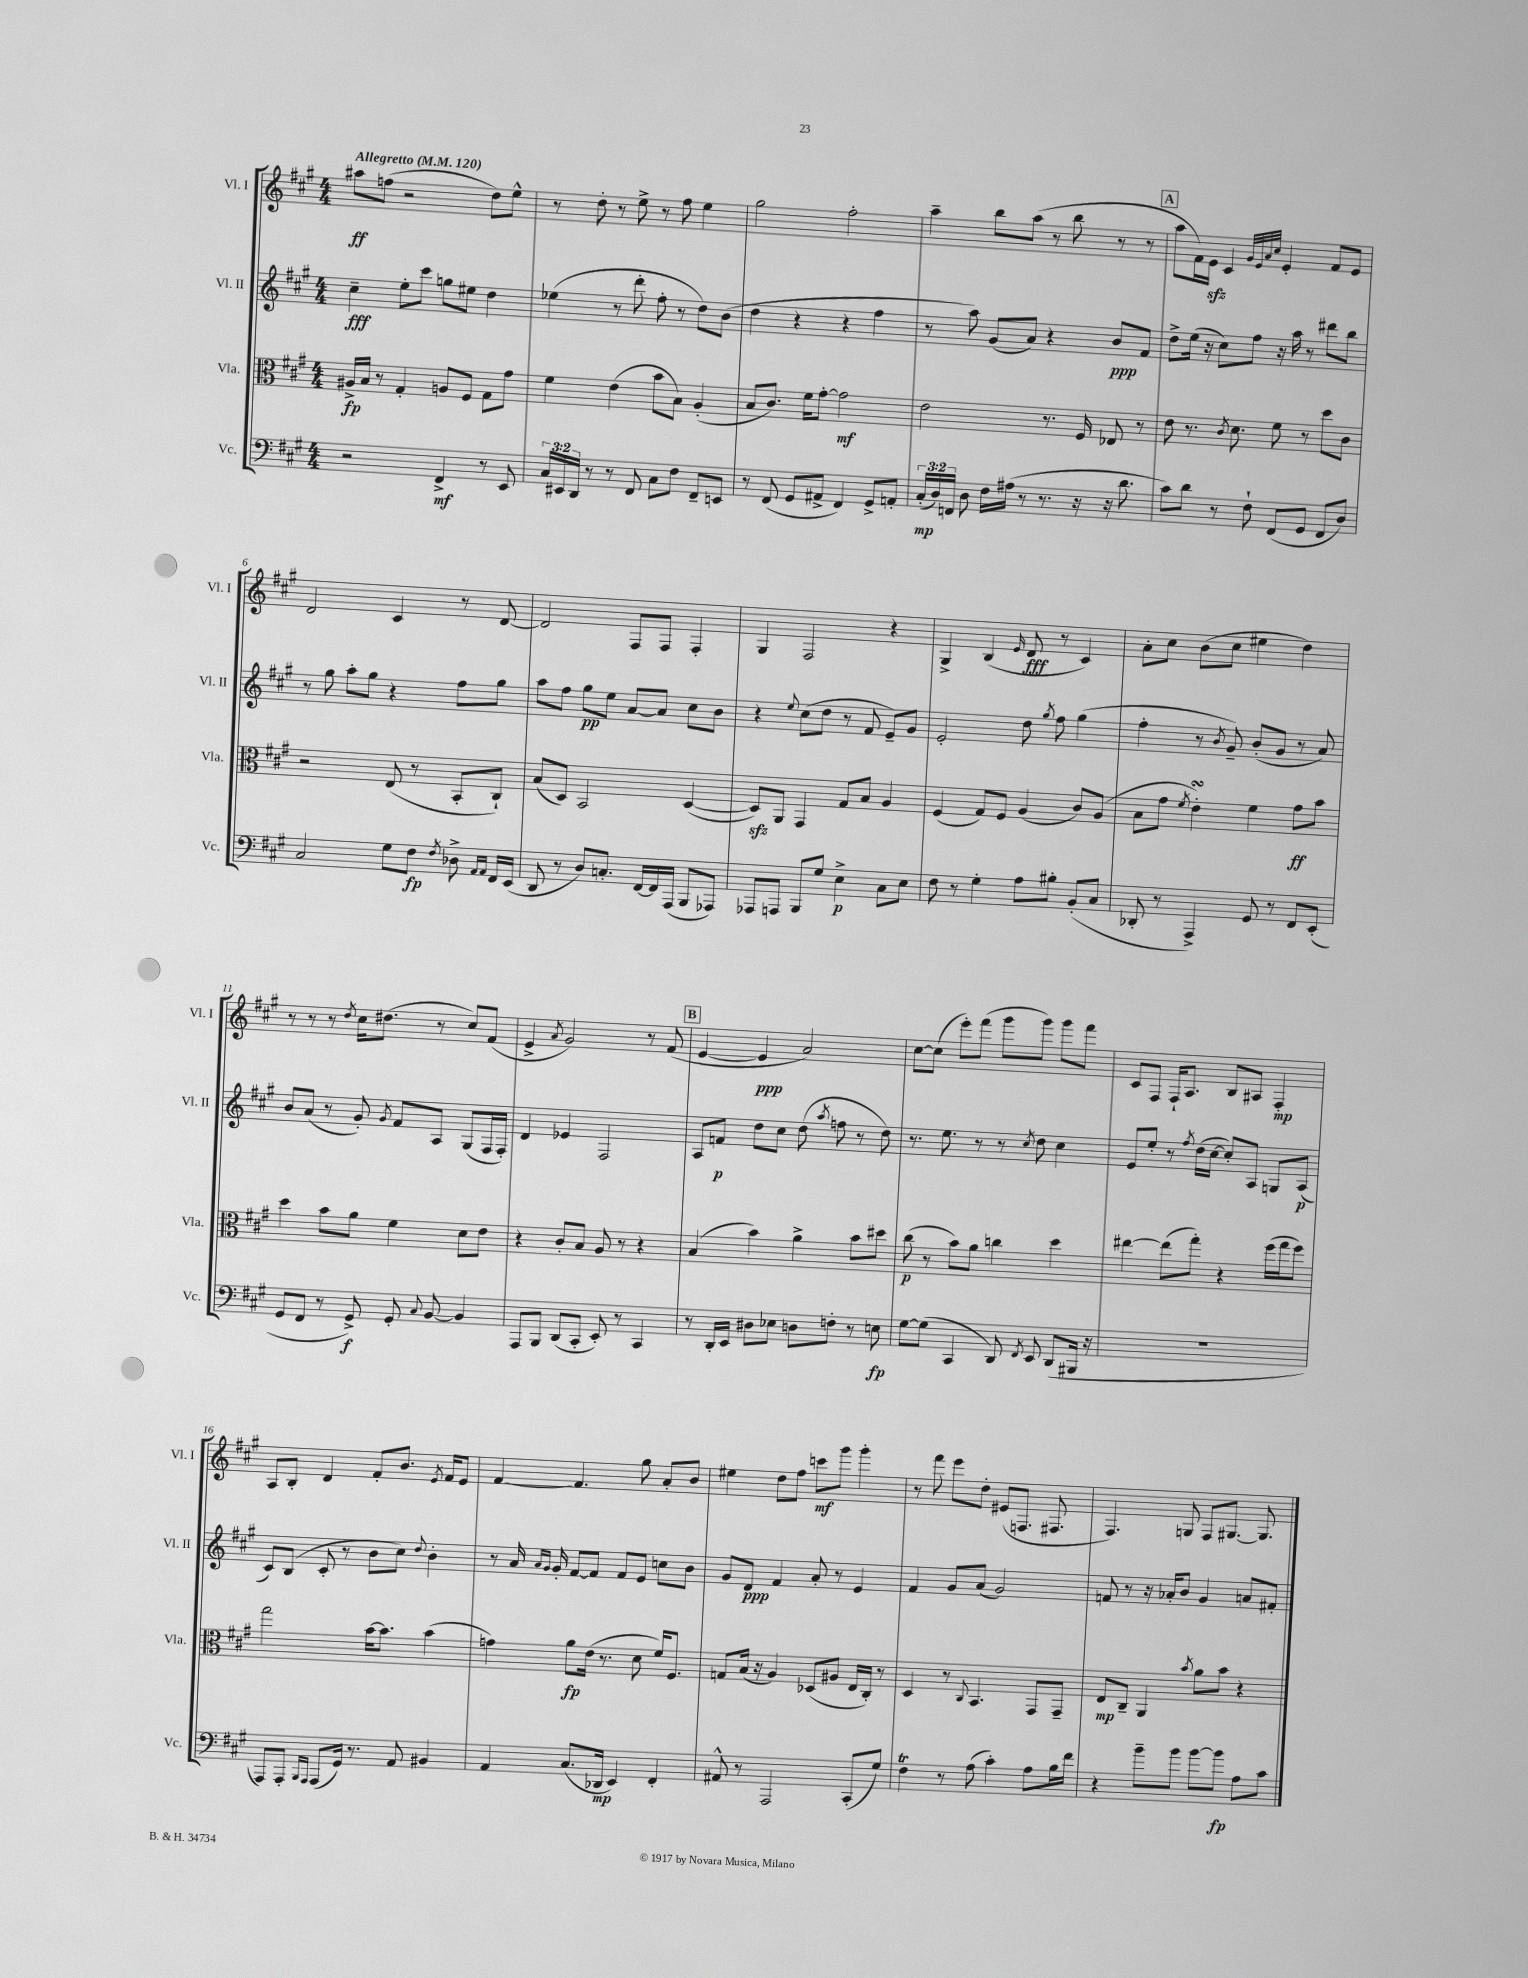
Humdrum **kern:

**kern	**kern	**kern	**kern
*staff4	*staff3	*staff2	*staff1
*clefF4	*clefC3	*clefG2	*clefG2
*k[f#c#g#]	*k[f#c#g#]	*k[f#c#g#]	*k[f#c#g#]
*M4/4	*M4/4	*M4/4	*M4/4
*MM120	*MM120	*MM120	*MM120
2r	16A#^	4cc#~	8aa#
.	16B	.	.
.	8r	.	(8ff
.	4G#'	8ee'	2r
.	.	8ccc#	.
4FF#^	8A	8gg	.
.	8F#	8ee#	.
8r	8G#	4dd	8dd)
8EE	8g#	.	8ee^^
=	=	=	=
24C#	4f#	(4ee-	8r
24EE#	.	.	.
24DD	.	.	.
8r	.	.	8dd'
8r	(4e	8r	8r
8FF#	.	8ddd'	8ee^
8C#	8b	8ff#'	8r
8F#	8B)	8r	8ff#
8FF#~	(4A'	8dd)	4ee
8EE	.	(8b	.
=	=	=	=
8r	8B	4dd	2gg#
(8FF#	8.c#)	.	.
8GG#	.	4r	.
.	16f#	.	.
8AA#^	[8g#'	.	.
4FF#)	2g#]	4r	2ff#'
8GG#^	.	4ff#	.
8AA'	.	.	.
=	=	=	=
(24C#'	2e	8r	4aa~
24D)	.	.	.
24FF	.	.	.
8D	.	8aa)	.
16F#	.	(8g#	8bb
(16A#	.	.	.
8r	.	8a)	(8aa
8.r	8.r	4r	8r
.	.	.	8bb
16r	16F#	.	.
16r	8E-	8b	8r
8.d	.	.	.
.	8r	8f#	8r
=	=	=	=
8c#)	8e	8dd^	8aa
8d	8.r	(16ee	16f#)
.	.	16r	16e
8r	.	8cc#)	4c#
.	8qc#	.	.
.	8.d	.	.
8F#`	.	8ff#	.
.	.	.	32qqg#
.	.	.	32qqe
.	.	.	32qqa
.	.	.	32qqcc#
(8FF#	8f#	16r	4e'
.	.	16aa	.
8GG#	8r	8r	.
8FF#	8dd	8ddd#	8f#
8D)	8c#	8bb	8e
=	=	=	=
2C#	2r	8r	2d
.	.	8gg#	.
.	.	8aa'	.
.	.	8gg#	.
8G#	(8E	4r	4c#
8F#	8r	.	.
8qF#	.	.	.
8D-^	8BB'	8ff#	8r
16qqAA	.	.	.
16qqAA	.	.	.
16FF#	8C#`)	8gg#	[8d
(16EE	.	.	.
=	=	=	=
8DD	(8B	8aa	2d]
8r	8D)	8ff#	.
8D)	2BB	8gg#	.
8.C'	.	8ee	.
.	.	[8a	8F#
[16FF#	.	.	.
16FF#]	.	8a]	8F#
(16AAA	.	.	.
8BBB	([4D	8cc#	4F#'
8AAA-)	.	8b	.
=	=	=	=
8AAA-	8D])	4r	4G#
8AAA	8AA	.	.
.	.	8qqee	.
8BBB	4GG#	(8cc#	2F#
8G#	.	8dd	.
4E^	8G#	8r	.
.	8B	8f#	.
8C#	4A	8e~)	4r
8E	.	8g#	.
=	=	=	=
8F#	(4F#	2e'	4G#^
8r	.	.	.
4G#'	8G#)	.	(4B
.	8F#	.	.
.	.	.	16qqe
8A	(4A	8dd	8d
.	.	8qgg#	.
8B#'	.	8ff#	8r
(8BB'	8c#)	(4gg#	4c#)
8C#	(8A	.	.
=	=	=	=
8DD-'	8B	4ff#'	8a'
8r	8g#	.	8cc#
.	8qf#	.	.
4AAA^)	4e')	8r	(8b
.	.	8qb	.
.	.	8g#~)	8cc#
8GG#	4f#	(8b'	4ee#
8r	.	8g#	.
8FF#	8g#	8r	4dd)
(8EE'	8b	8a)	.
=	=	=	=
8GG#	4dd	8b	8r
8FF#	.	(8a	8r
8r	8b	8r	8r
.	.	.	8qdd
8GG#^)	8a	8g#')	16cc#
.	.	.	(8.dd#
.	.	8qg#	.
8GG#'	4f#	8f#	.
8qqC#	.	.	.
[8BB	.	8A	8r
4BB]	8d	(8G#	8cc#)
.	8e	16F#	(8f#
.	.	16F#')	.
=	=	=	=
8AAA	4r	4d	4e^
8BBB	.	.	.
.	.	.	8qa
(8DD	8c#'	4e-	2g#)
8CC#'	8B	.	.
8EE')	8A	2F#	.
8r	8r	.	.
4CC#	4r	.	8r
.	.	.	(8f#
=	=	=	=
8r	(4B	8A	[4e
16DD'	.	8f	.
16EE	.	.	.
8D#	4b)	8dd	4e]
8E-	.	8cc#	.
8D	4a^	(8dd	2a)
.	.	8qaa	.
8F'	.	8ff	.
8r	8b	8r	.
8E	8dd#	8dd)	.
=	=	=	=
[8G#	(8cc#	8.r	[8cc#
(8G#]	8r	.	(8cc#]
.	.	8.ee	.
4CC#	8b)	.	8eee')
.	8a	8r	(8fff#
8DD)	4cc	8r	8ggg#
8qFF#	.	8qcc#	.
8EE	.	8dd	8ggg#)
(8DD	4dd	4cc#	8ggg#
16BBB#	.	.	8fff#
16r	.	.	.
=	=	=	=
1r	[4ee#	8e	8c#
.	.	8ee'	8F#
.	(8ee#]	8r	16F#`
.	.	.	8.A
.	.	8qff#	.
.	8gg#')	(16dd	.
.	.	[16cc#	.
.	4r	8cc#'])	8B
.	.	8A	8A#
.	(16ff#	8G	4F#'
.	16gg#	.	.
.	8ff#)	(8A	.
=	=	=	=
8AAA)	2gg#	8c#)	8A
8AAA'	.	(8B	8B'
16qqBBB	.	.	.
16qqAAA	.	.	.
(8AAA	.	8c#'	4d
16GG#)	.	8r	.
8.r	.	.	.
.	[16b	8b	8f#'
.	8.b]	.	.
8AA	.	8cc#)	8.b
.	.	8qqdd	.
4BB#	(4b	4b'	.
.	.	.	8qe
.	.	.	16f#
.	.	.	8e
=	=	=	=
4AA	4g)	8r	[4f#
.	.	16a	.
.	.	16qqa	.
.	.	16qqg#	.
.	.	16g#'	.
(8.C#	8a	[8f#	4.f#]
.	(16e	8f#]	.
16DD-	8.r	.	.
4EE)	.	8f#	.
.	8d	8e	8gg#
4FF#'	16f#)	8cc	8a'
.	8.F#	.	.
.	.	8b	8b
=	=	=	=
8AA#^^	8G	8g#	4ee#
8r	(16B	8d	.
.	16r	.	.
2AAA	4A)	4f#	8dd
.	.	.	8ff#
.	(8D-	8a'	8ccc
.	8A#	8r	8ggg#
(8CC#'	16E	4e	4ggg#'
.	16C#')	.	.
8G#)	8r	.	.
=	=	=	=
4F#	4D	4f#	8r
.	.	.	8fff#
8r	8r	8g#	8eee
.	8qqC#	.	.
(8A	4.BB	(8a	8dd'
4c#')	.	2g#)	(8e#
.	.	.	8.F
8A	8GG#	.	.
.	.	.	8.F#
16B	8GG#~	.	.
16f#	.	.	.
=	=	=	=
4r	8E	8f	4.F#)
.	8C#~	8r	.
8b~	4AA	16r	.
.	.	16a-'	.
8b	.	8b	8G
.	8qb	.	.
[8b	8a	4g#	8F#
8b]	8b	.	[8.G#
8A	4r	8a	.
.	.	.	8.G#]
8c#	.	8f#'	.
==	==	==	==
*-	*-	*-	*-
